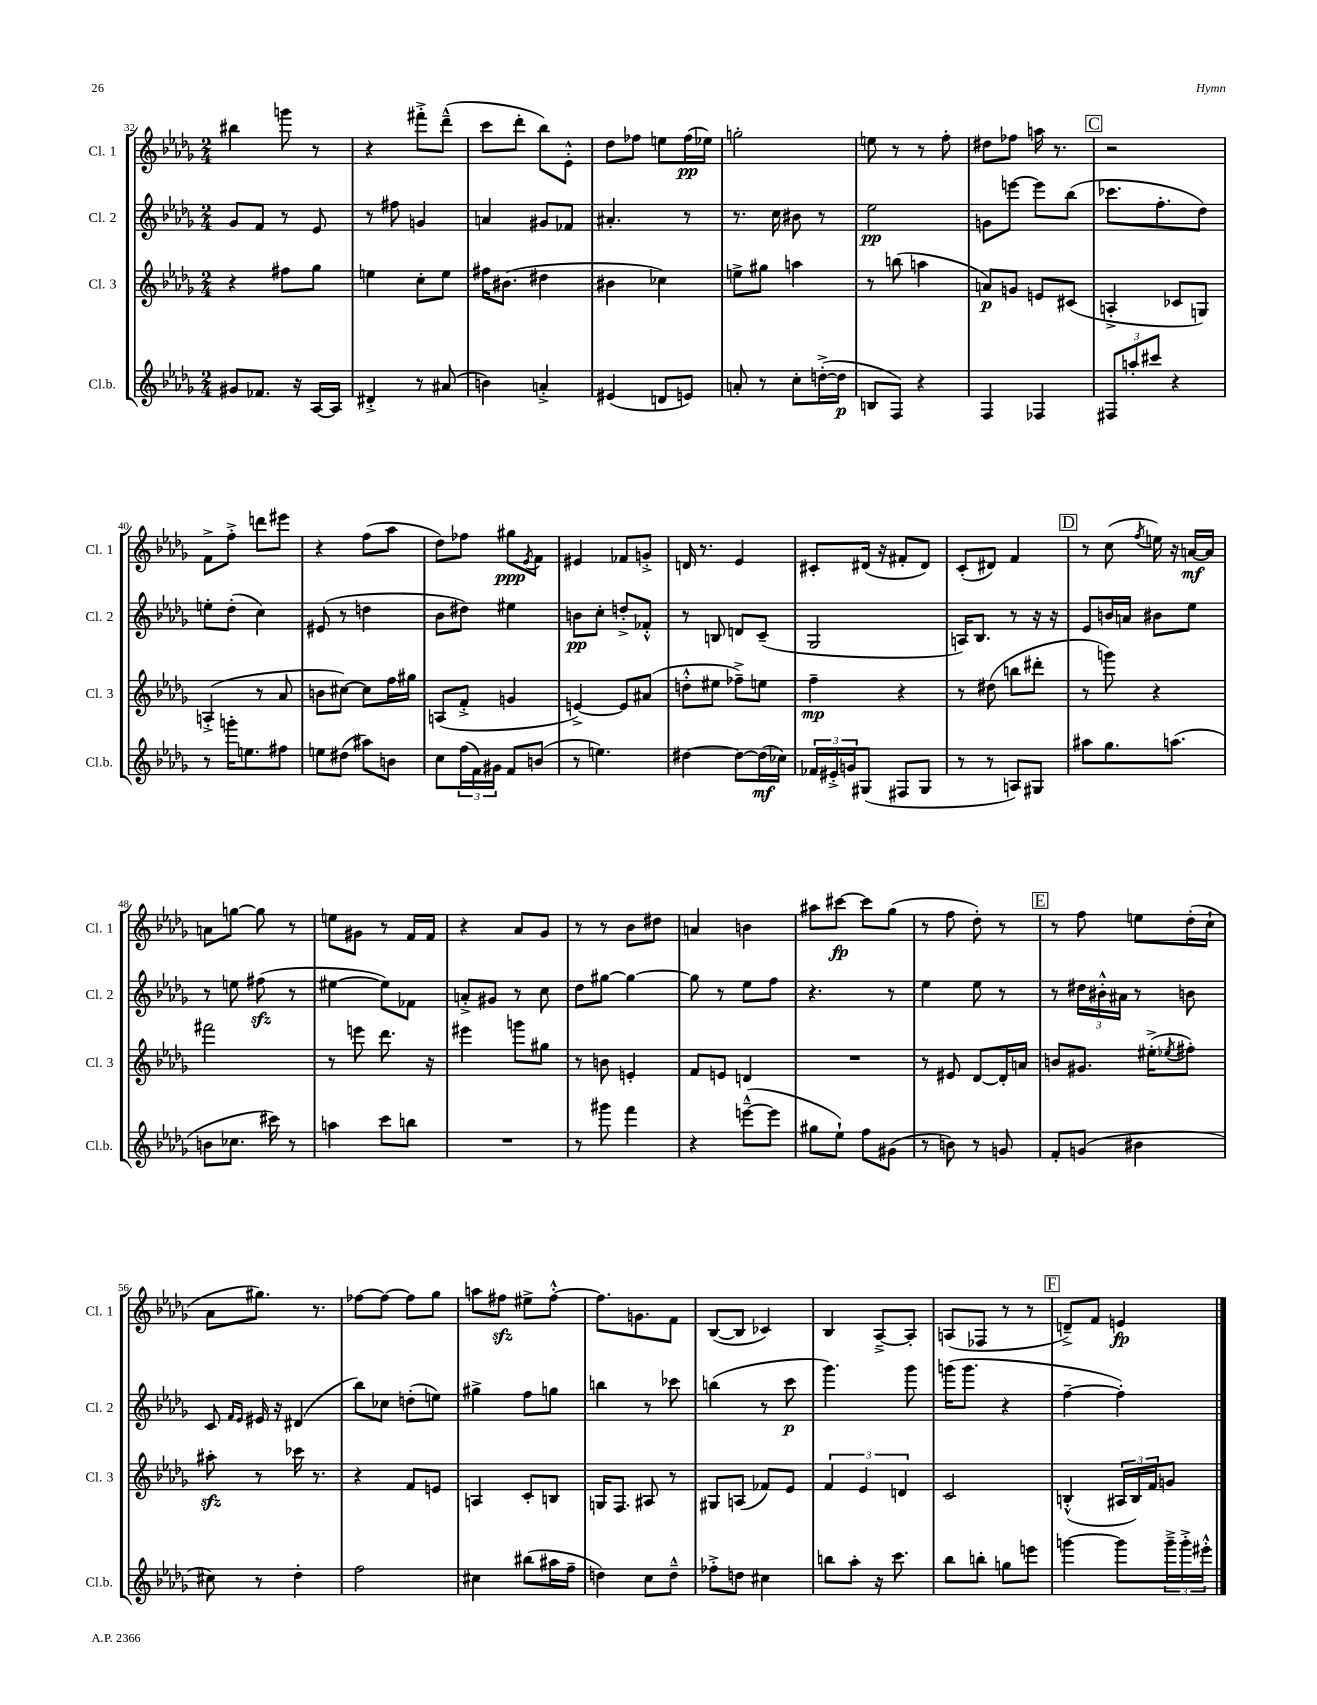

**kern	**kern	**kern	**kern
*staff4	*staff3	*staff2	*staff1
*clefG2	*clefG2	*clefG2	*clefG2
*k[b-e-a-d-g-]	*k[b-e-a-d-g-]	*k[b-e-a-d-g-]	*k[b-e-a-d-g-]
*M2/4	*M2/4	*M2/4	*M2/4
8g#/L	4r	8g-/L	4bb#\
8.f-/J	.	8f/J	.
.	8ff#\L	8r	8ggg\
16r	.	.	.
[16A-/LL	8gg-\J	8e-/	8r
16A-/]JJ	.	.	.
=	=	=	=
4d#'^/	4ee\	8r	4r
.	.	8ff#\	.
8r	8cc'\L	4g/	8fff#'^\L
(8a#/	8ee\J	.	(8ddd-~^^\J
=	=	=	=
4b\)	16ff#\LK	4a/	8ccc\L
.	(8.b#\J	.	.
.	.	.	8ddd-'\J
4a'^/	4dd#\	8g#/L	8bb-\L)
.	.	8f-/J	8e-'^^\J
=	=	=	=
(4e#/	4b#\	4.a#'/	8dd-\L
.	.	.	8ff-\J
8d/L	4cc-\)	.	8ee\L
8e/J)	.	8r	(16ff-\L
.	.	.	16ee-\JJ)
=	=	=	=
8a'/	8ee^\L	8.r	2gg'\
8r	8gg#\J	.	.
.	.	16cc\	.
8cc'\L	4aa\	8b#\	.
([16dd'^\L	.	8r	.
16dd\]JJ	.	.	.
=	=	=	=
8B/L	8r	2ee-\	8ee\
8F/J)	(8bb\	.	8r
4r	4aa\	.	8r
.	.	.	8ff'\
=	=	=	=
4F/	8a/L)	8g\L	8dd#\L
.	8g/J	[8eee\J	8ff-\J
4F-/	8e/L	8eee\]L	16aa\
.	.	.	8.r
.	(8c#/J	(8bb-\J	.
=	=	=	=
12F#/L	4A'^/	8.ccc-\L	2r
12aa'/	.	.	.
12ccc#/J	.	.	.
.	.	8.ff'\	.
4r	8c-/L	.	.
.	8G/J)	8dd-\J)	.
=	=	=	=
8r	(4A'^/	8ee'\L	8f^\L
16ggg'\LK	.	(8dd-'\J	8ff'^\J
8.ee\	.	.	.
.	8r	4cc\)	8ddd\L
8ff#\J	8a-/	.	8eee#\J
=	=	=	=
8ee\L	8b\L	(8e#/	4r
(8dd#\J	[8cc#\J)	8r	.
8aa#\L)	8cc#\]L	4dd\	(8ff\L
8b\J	16ff\L	.	8aa-\J
.	16gg#\JJ	.	.
=	=	=	=
8cc\L	(8A/L	8b-\L	8dd-\L)
(24ff\L	8f'^/J	8dd#\J)	8ff-\J
24f\)	.	.	.
24g#\JJ	.	.	.
8f/L	4g/	4ee#\	8gg#\L
.	.	.	8qe-/
(8b/J	.	.	8f\J
=	=	=	=
8r	[4e^/)	8b\L	4e#/
4.ee\)	.	8cc'\J	.
.	8e/]L	8dd'^/L	8f-/L
.	(8a#/J	8f-'^^/J	8g'^/J
=	=	=	=
[4dd#\	8dd'^^\L	8r	16d/
.	.	.	8.r
.	8ee#\J	8B/	.
8dd#\_L	8ff-~^\L)	8d/L	4e-/
(16dd#\]L	8ee\J	(8c~/J	.
16cc-\JJ)	.	.	.
=	=	=	=
24f-/LL	4ff~\	2G-/	8c#'/L
24e#'^/	.	.	.
24g/J	.	.	.
(8G#/J	.	.	(16d#/Jk
.	.	.	16r
8F#/L	4r	.	8f#'/L
8G#/J	.	.	8d#/J)
=	=	=	=
8r	8r	16A/LK)	(8c'/L
.	.	8.B-/J	.
8r	(8dd#\	.	8d#/J)
8A/L)	8bb\L	8r	4f/
8G#/J	8ddd#'\J	16r	.
.	.	16r	.
=	=	=	=
8aa#\L	8r	8e-/L	8r
8.gg-\	8ggg\)	16b/L	(8cc\
.	.	16a/JJ	.
.	.	.	8qff/
.	4r	8b#\L	16ee\)
(8.aa\J	.	.	16r
.	.	8ee-\J	[16a/LL
.	.	.	16a/]JJ
=	=	=	=
8b\L	2fff#\	8r	8a\L
8.cc-\J	.	8ee\	[8gg\J
.	.	(8ff#\	8gg\]
16ccc#\)	.	.	.
8r	.	8r	8r
=	=	=	=
4aa\	8r	[4ee#\	8ee\L
.	8eee\	.	8g#\J
8ccc\L	8.ddd-\	8ee#\]L)	8r
8bb\J	.	8f-\J	16f/LL
.	16r	.	16f/JJ
=	=	=	=
2r	4eee#\	8a'^/L	4r
.	.	8g#/J	.
.	8ggg\L	8r	8a-/L
.	8gg#\J	8cc\	8g-/J
=	=	=	=
8r	8r	8dd-\L	8r
8ggg#\	8b\	[8gg#\J	8r
4fff\	4e'/	4gg#\_	8b-\L
.	.	.	8dd#\J
=	=	=	=
4r	8f/L	8gg#\]	4a/
.	8e/J	8r	.
([8eee~^^\L	4d/	8ee-\L	4b\
8eee\]J	.	8ff\J	.
=	=	=	=
8gg#\L	2r	4.r	8aa#\L
8ee-`\J)	.	.	[8ccc#\J
8ff\L	.	.	8ccc#\]L
(8g#\J	.	8r	(8gg-\J
=	=	=	=
8r	8r	4ee-\	8r
8b\)	8e#/	.	8ff\
8r	[8d-/L	8ee-\	8dd-'\)
8g/	16d-'/]L	8r	8r
.	16a/JJ	.	.
=	=	=	=
8f'/L	8b/L	8r	8r
(8g/J	8.g#/J	24dd#\LL	8ff\
.	.	24b#'^^\	.
.	.	24a#\JJ	.
4b#\	.	8r	8ee\L
.	(16ee#'^\LK	.	.
.	8qee-/	.	.
.	8ff#'\J)	8b\	(16dd-'\L
.	.	.	16cc`\JJ
=	=	=	=
8cc#\)	8aa#'\	8c/	8a-\L
.	.	16qqf/LL	.
.	.	16qqe-/JJ	.
8r	8r	16e#/	8.gg#\J)
.	.	16r	.
4dd-'\	16ccc-\	(4d#/	.
.	8.r	.	8.r
=	=	=	=
2ff\	4r	8bb-\L)	[8ff-\L
.	.	8cc-\J	8ff-\_J
.	8f/L	(8dd'\L	8ff-\]L
.	8e/J	8ee\J)	8gg-\J
=	=	=	=
4cc#\	4A/	4gg#^\	8aa\L
.	.	.	8ff#\J
(8bb#\L	8c'/L	8ff\L	8ee#^\L
16aa#\L	8B/J	8gg\J	[8ff#'^^\J
16ff~\JJ	.	.	.
=	=	=	=
4dd\)	16G/LK	4bb\	8.ff#\]L
.	8.F/J	.	.
.	.	.	8.g\
8cc\L	8A#/	8r	.
8dd~^^\J	8r	8ccc-\	8f\J
=	=	=	=
8ff-'^\L	8G#/L	(4bb\	([8B-/L
8dd\J	(8A/J	.	8B-/]J
4cc#\	8f-/L)	8r	4c-/)
.	8e-/J	8ccc\	.
=	=	=	=
8bb\L	6f/	4.ggg-\)	4B-/
8aa-'\J	.	.	.
.	6e-/	.	.
16r	.	.	[8A-~^/L
8.ccc\	.	.	.
.	6d/	.	.
.	.	8ggg-\	8A-'/]J
=	=	=	=
8bb-\L	2c/	(16ggg\LK	(8A/L
.	.	8.ggg\J	.
8bb'\J	.	.	8F-/J
8gg\L	.	4r	8r
8eee\J	.	.	8r
=	=	=	=
[4ggg\	(4B'^^/	[4ff~\	8d~^/L)
.	.	.	8f/J
8ggg\]L	24A#/LL	4ff'\])	4e/
.	24B/)	.	.
.	24f/J	.	.
24ggg~^\L	8g/J	.	.
24ggg'^\	.	.	.
24eee#'^^\JJ	.	.	.
==	==	==	==
*-	*-	*-	*-
